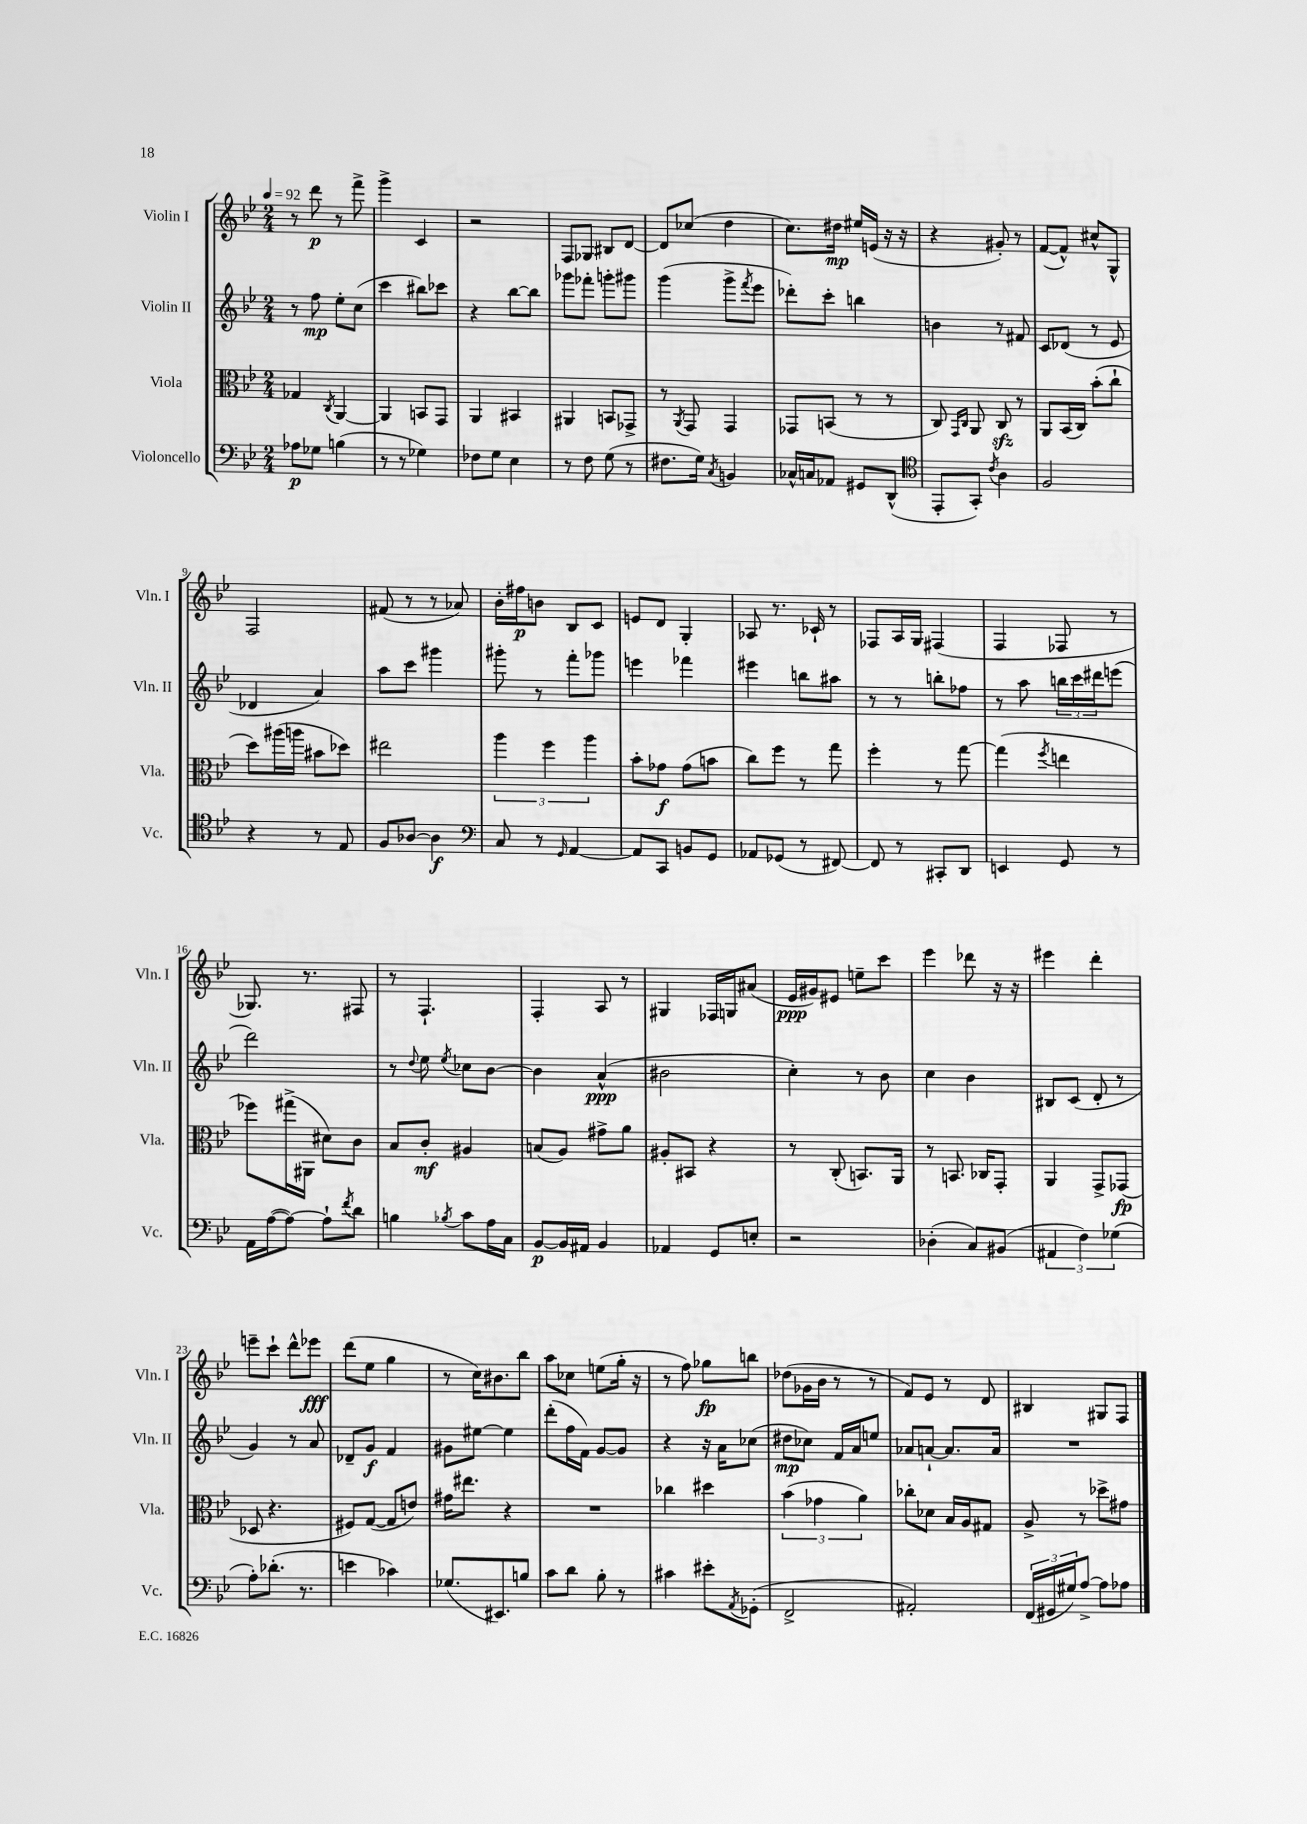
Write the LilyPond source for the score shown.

<<
\new StaffGroup <<
\new Staff = "s0" \with { instrumentName = "Violin I" shortInstrumentName = "Vln. I" } {
    \clef treble \key bes \major \numericTimeSignature \time 2/4 \tempo 4 = 92
    r8 d'''8\p r8 f'''8-> |
    g'''4-> c'4 |
    r2 |
    f8 ges8 bis8 d'8~ |
    d'8 ces''8( d''4 |
    c''8.) dis''16\mp eis''16 e'16( r16 r16 |
    r4 gis'8-.) r8 |
    f'8~( f'8-^) cis''8-^ g8-^ |
    f2 |
    fis'8( r8 r8 aes'8) |
    bes'16-. fis''16\p b'8 bes8 c'8 |
    e'8 d'8 g4-. |
    aes8 r8. ces'16-! r8 |
    fes8 a16 g16 fis4( |
    f4 fes8 r8 |
    ges8.) r8. fis8 |
    r8 f4.-! |
    f4-. a8 r8 |
    gis4 fes16 g16 ais'8( |
    ees'16\ppp gis'16) eis'8 e''8-- c'''8 |
    ees'''4 des'''8 r16 r16 |
    eis'''4 d'''4-. |
    e'''8-- c'''8-! d'''8-^ ees'''8\fff |
    d'''8( ees''8 g''4 |
    r8 c''16) bis'8. bes''8 |
    a''8 ces''8 e''8( g''16-. r16 |
    r8 f''8) ges''8\fp b''8 |
    des''8( ges'16 bes'16 r8 r8 |
    f'8) ees'8 r8 d'8 |
    bis4 gis8 f8 \bar "|." |
}
\new Staff = "s1" \with { instrumentName = "Violin II" shortInstrumentName = "Vln. II" } {
    \clef treble \key bes \major \numericTimeSignature \time 2/4
    r8 f''8\mp ees''8-. c''8( |
    c'''4 bis''8) ces'''8 |
    r4 bes''8~ bes''8 |
    ges'''8 fes'''8-. g'''8-. gis'''8 |
    g'''4( g'''8-> \acciaccatura { f'''8 } ees'''8 |
    des'''8-.) c'''8-. b''4 |
    b'4 r8 fis'8 |
    c'8 des'8( r8 ees'8 |
    des'4 a'4) |
    a''8 c'''8 gis'''4 |
    gis'''8-. r8 f'''8-. ges'''8 |
    e'''4 fes'''4 |
    eis'''4 b''8 ais''8 |
    r8 r8 b''8-. fes''8 |
    r8 a''8 \tuplet 3/2 { b''16 c'''16 dis'''16 } e'''8( |
    d'''2) |
    r8 \appoggiatura { d''8 } ees''8 \acciaccatura { ees''8 } ces''8 bes'8~ |
    bes'4 a'4-^\ppp( |
    bis'2 |
    c''4-.) r8 bes'8 |
    c''4 bes'4 |
    bis8 c'8( d'8-. r8 |
    g'4) r8 a'8 |
    des'8-- g'8\f f'4 |
    gis'8 eis''8~ eis''4 |
    d'''8-.( f''16 f'16) g'8~ g'8 |
    r4 r16 a'16 ces''8( |
    dis''8\mp ces''8) f'16 a'16 e''8 |
    aes'8 a'8~-! a'8. a'16 |
    R2 \bar "|." |
}
\new Staff = "s2" \with { instrumentName = "Viola" shortInstrumentName = "Vla." } {
    \clef alto \key bes \major \numericTimeSignature \time 2/4
    ges4 \acciaccatura { c8 } a,4~ |
    a,4 b,8 g,8 |
    a,4 bis,4 |
    ais,4 b,8 ges,8-> |
    r8 \acciaccatura { a,8 } g,8 g,4 |
    ges,8 b,8( r8 r8 |
    c8) \grace { g,16 c16 } a,8 c8\sfz r8 |
    a,8 bes,16( c16) bes'8-.( c''8-! |
    d''8) ais''16( a''16 bis'8 des''8) |
    eis''2 |
    \tuplet 3/2 { a''4 f''4 a''4 } |
    bes'8-. ges'8\f ges'8( b'8 |
    c''8) f''8 r8 g''8 |
    f''4-. r8 g''8~ |
    g''4( \acciaccatura { f''8 } e''4 |
    fes''8) gis''16->( ais,16 dis'8) c'8 |
    bes8 c'8-.\mf ais4 |
    b8( a8) gis'8-> a'8 |
    ais8-. bis,8 r4 |
    r8 c8-.( b,8.) a,16 |
    r8 b,8. ces16 g,8-. |
    a,4 g,8-> ges,8\fp( |
    des8 r4. |
    fis8) g8~( g8 e'8) |
    gis'16 eis''8. r4 |
    R2 |
    ces''4 dis''4 |
    \tuplet 3/2 { bes'4( ges'4 a'4) } |
    ces''8-. des'8 bes16 a16 gis8 |
    a8-> r8 des''8-> gis'8 \bar "|." |
}
\new Staff = "s3" \with { instrumentName = "Violoncello" shortInstrumentName = "Vc." } {
    \clef bass \key bes \major \numericTimeSignature \time 2/4
    aes8\p ges8 b4( |
    r8 r8 ges4) |
    fes8 g8 ees4 |
    r8 f8 g8( r8 |
    fis8. g16) \acciaccatura { c8 } b,4 |
    ces16-^ c16 aes,8 gis,8 d,8-^( |
    \clef tenor ees,8-. g,8-.) \acciaccatura { c'8 } a4 |
    f2 |
    r4 r8 ees8 |
    f8 aes8~ aes4\f |
    \clef bass c8 r8 \grace { g,16 } a,4~ |
    a,8 c,8 b,8 g,8 |
    aes,8 ges,8( r8 fis,8~) |
    fis,8 r8 cis,8-. d,8 |
    e,4 g,8 r8 |
    a,16 a16~( a8~) a8-! \acciaccatura { f'8 } d'8 |
    b4 \acciaccatura { bes8 } c'8 a16 c16 |
    bes,8~\p bes,16 ais,16 bes,4 |
    aes,4 g,8 e8-. |
    r2 |
    des4-.( c8) bis,8( |
    \tuplet 3/2 { ais,4 f4) ges4( } |
    a8-.) des'8.-.( r8. |
    e'4 ces'4) |
    ges8.( eis,8.) b8 |
    c'8 d'8 bes8-. r8 |
    cis'4 eis'8-. \acciaccatura { a,8 } ges,8-.( |
    f,2-> |
    ais,2-.) |
    \tuplet 3/2 { f,16( gis,16 gis16) } a8~-> a8 aes8 \bar "|." |
}
>>
>>
